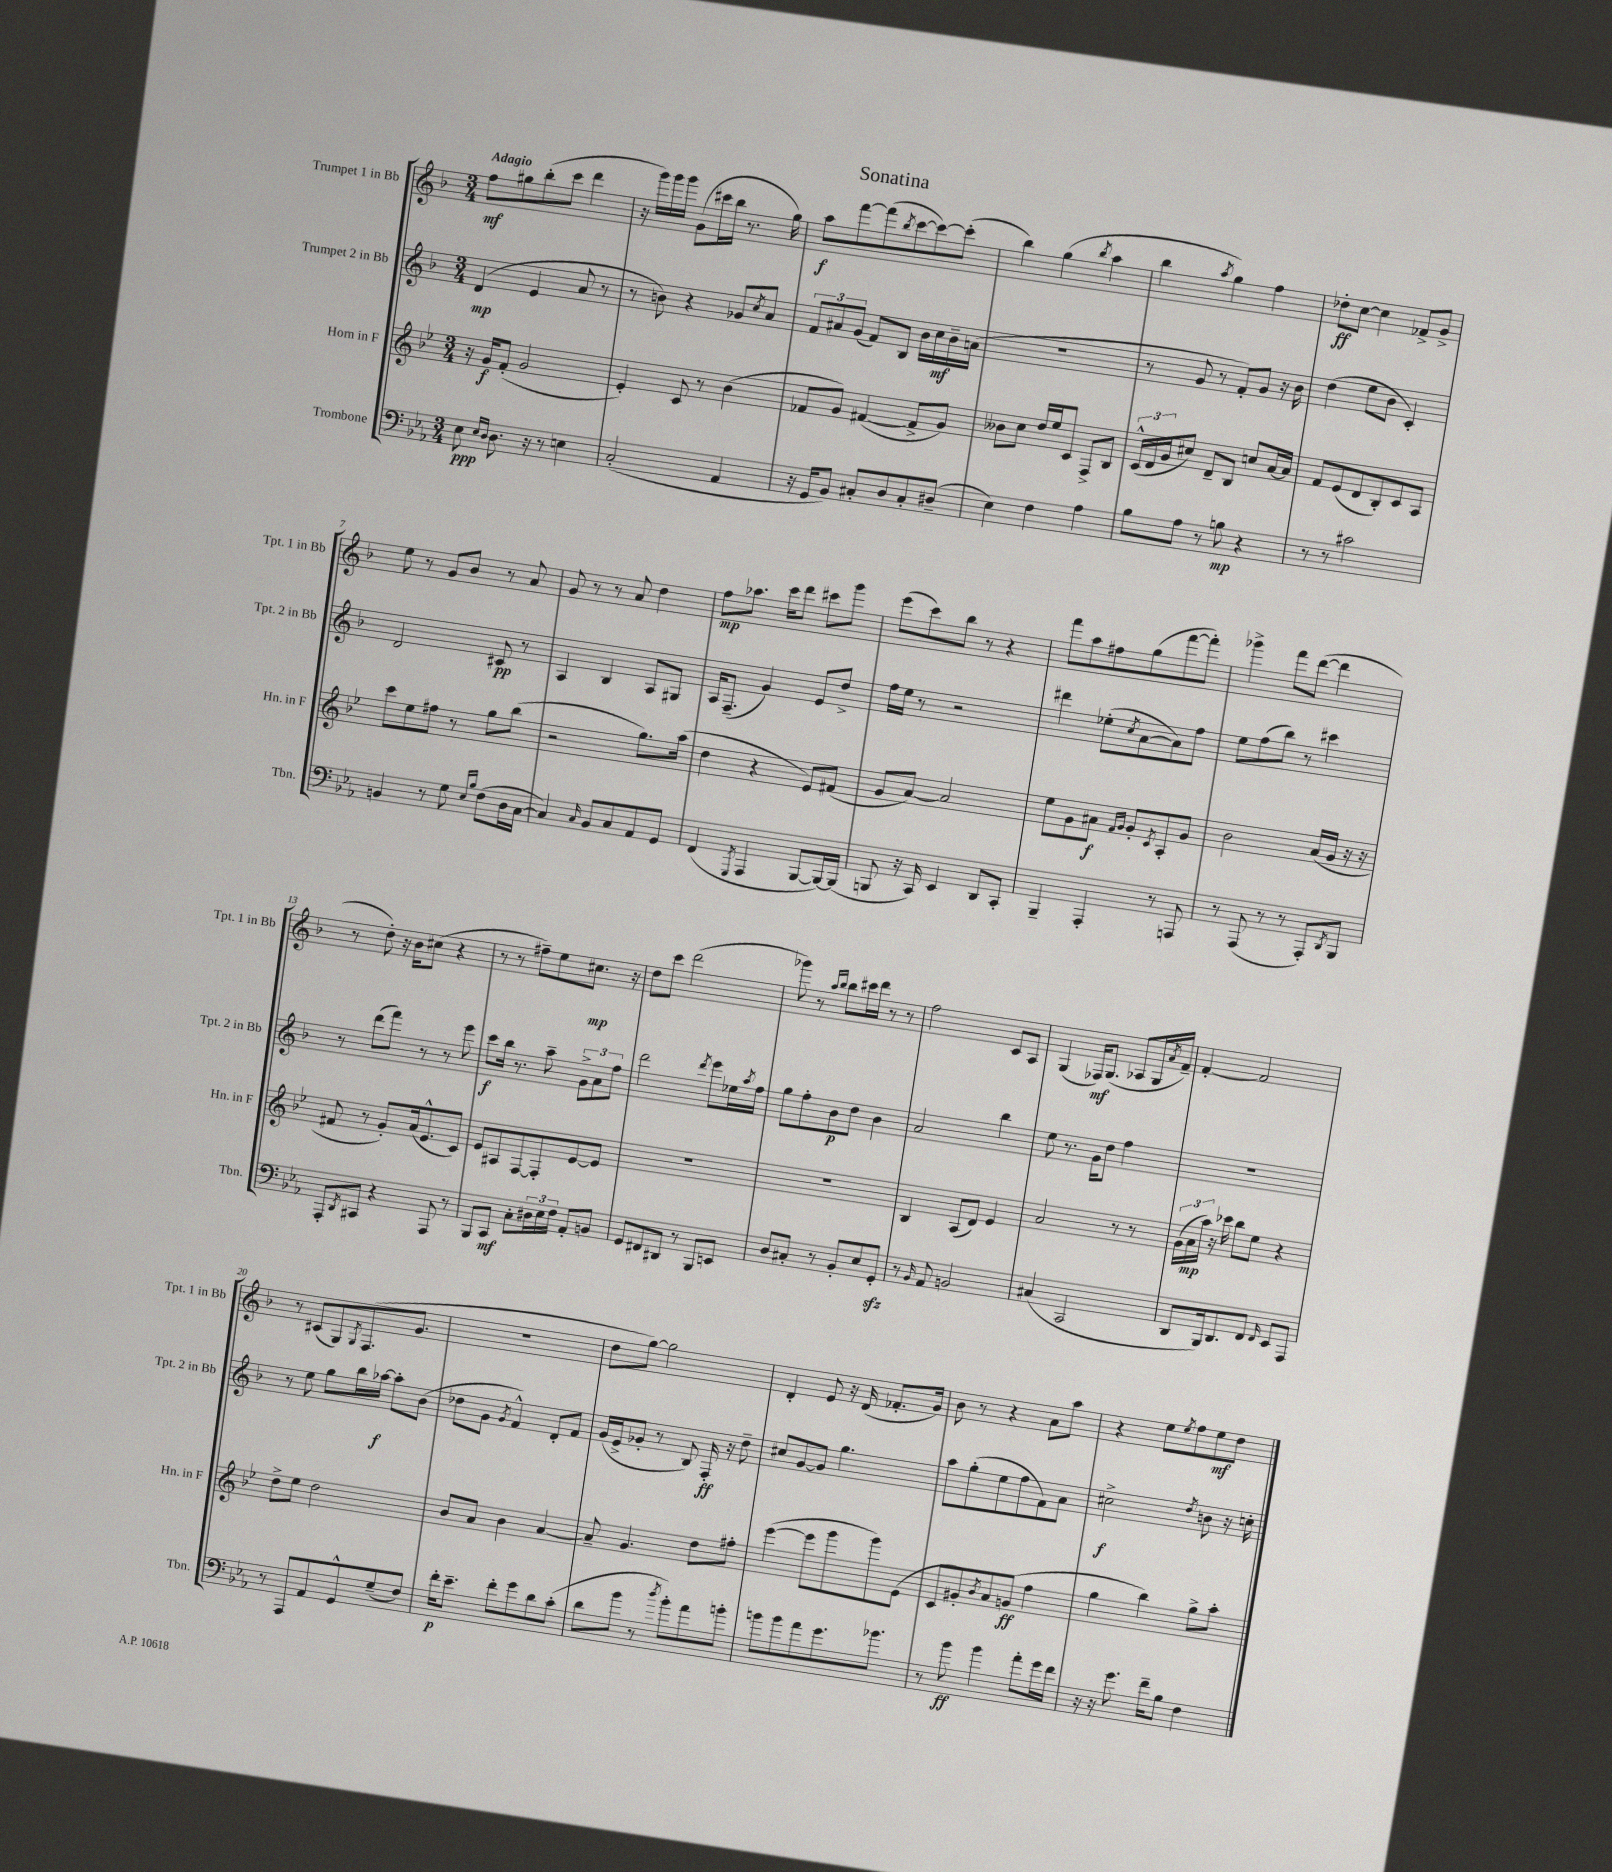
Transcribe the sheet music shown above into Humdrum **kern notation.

**kern	**dynam	**kern	**dynam	**kern	**dynam	**kern	**dynam
*part4	*part4	*part3	*part3	*part2	*part2	*part1	*part1
*staff4	*staff4	*staff3	*staff3	*staff2	*staff2	*staff1	*staff1
*I"Trombone	*	*I"Horn in F	*	*I"Trumpet 2 in Bb	*	*I"Trumpet 1 in Bb	*
*I'Tbn.	*	*I'Hn. in F	*	*I'Tpt. 2 in Bb	*	*I'Tpt. 1 in Bb	*
*clefF4	*	*clefG2	*	*clefG2	*	*clefG2	*
*k[b-e-a-]	*	*k[b-e-]	*	*k[b-]	*	*k[b-]	*
*M3/4	*	*M3/4	*	*M3/4	*	*M3/4	*
=1	=1	=1	=1	=1	=1	=1	=1
!	!	!	!	!	!	!LO:TX:a:B:t=Adagio	!
8E-\	ppp	16r	.	(4d/	mp	8ff\L	mf
.	.	16g/KL	f	.	.	.	.
16qqE-/LL	.	.	.	.	.	.	.
16qqD/JJ	.	.	.	.	.	.	.
8.D\	.	(8f'/J	.	.	.	8gg#X\	.
.	.	2g/	.	4e/	.	(8bb-'\	.
16r	.	.	.	.	.	.	.
8r	.	.	.	.	.	8ccc\J	.
4En\	.	.	.	8a/	.	4ddd\	.
.	.	.	.	8r	.	.	.
=2	=2	=2	=2	=2	=2	=2	=2
(2C'/	.	4e-'/)	.	8r	.	16r	.
.	.	.	.	.	.	16ggg\LL)	.
.	.	.	.	8bn\)	.	16ggg\	.
.	.	.	.	.	.	16ggg\JJ	.
.	.	8c/	.	4r	.	(8g\L	.
.	.	8r	.	.	.	16ccc#X\L	.
.	.	.	.	.	.	16bb-\JJ	.
4AA-/	.	(4b-\	.	8g-X/L	.	8.r	.
.	.	.	.	8qcc/	.	.	.
.	.	.	.	8a/J	.	.	.
.	.	.	.	.	.	16gg\)	.
=3	=3	=3	=3	=3	=3	=3	=3
16r	.	8f-X/L	.	12f/L	.	8aa\L	f
16GG/KL	.	.	.	.	.	.	.
.	.	.	.	12a#X/	.	.	.
8BB-/J)	.	8g/J)	.	.	.	[8fff\	.
.	.	.	.	(12g/J	.	.	.
8C#X'/L	.	([4f#X/	.	8f/L)	.	(8fff\]	.
.	.	.	.	.	.	8qbb-/	.
8D/	.	.	.	8B-/J	.	[8ccc\	.
8C#'/	.	8f#^/L]	.	16b-\LL	.	8ccc\_)	.
.	.	.	.	16cc\	mf	.	.
(8D#X~/J	.	8g/J)	.	16b-~\	.	(8ccc'\J]	.
.	.	.	.	(16an\JJ	.	.	.
=4	=4	=4	=4	=4	=4	=4	=4
4E-\)	.	8b--X\L	.	2.r	.	4bb-\)	.
.	.	8cc\J	.	.	.	.	.
4F\	.	16dd/LL	.	.	.	(4gg\	.
.	.	16ee-/J	.	.	.	.	.
.	.	8c/J	.	.	.	.	.
.	.	.	.	.	.	8qbb-/	.
4A-\	.	8F^/L	.	.	.	4aa\	.
.	.	8B-/J	.	.	.	.	.
=5	=5	=5	=5	=5	=5	=5	=5
8B-\L	.	(24c^^/LL	.	8r	.	4bb-\	.
.	.	24d/	.	.	.	.	.
.	.	24g/J	.	.	.	.	.
8A-\J	.	8cc#X/J)	.	8g/	.	.	.
.	.	.	.	.	.	8qaa/	.
8r	.	8d~/L	.	8r	.	4gg\)	.
8Bn\	mp	8B-/J	.	8f'/L)	.	.	.
4r	.	8ccn/L	.	8g/J	.	4ff\	.
.	.	[16a/L	.	16r	.	.	.
.	.	16a/JJ]	.	16b-\	.	.	.
=6	=6	=6	=6	=6	=6	=6	=6
8r	.	8f/L	.	(4dd\	.	8dd-X'\L	ff
8r	.	(8e-/	.	.	.	[8cc\J	.
2c#X\	.	8d/	.	8ee\L	.	4cc\]	.
.	.	8B-'/)	.	8b-\J	.	.	.
.	.	8c/	.	4c'/)	.	8f-X^/L	.
.	.	8A/J	.	.	.	8g^/J	.
!!LO:LB:g=z
=7	=7	=7	=7	=7	=7	=7	=7
4BBn/	.	8ccc\L	.	2d/	.	8ee\	.
.	.	8ee-\	.	.	.	8r	.
8r	.	8ff#X\J	.	.	.	8g/L	.
8G\	.	8r	.	.	.	8b-/J	.
16qqE-/LL	.	.	.	.	.	.	.
16qqB-/JJ	.	.	.	.	.	.	.
(8F\L	.	8gg\L	.	8c#X/	pp	8r	.
16D\L	.	(8bb-\J	.	8r	.	8a/	.
[16C\JJ	.	.	.	.	.	.	.
=8	=8	=8	=8	=8	=8	=8	=8
4C/])	.	2r	.	4A/	.	8g/	.
.	.	.	.	.	.	8r	.
16qqC/	.	.	.	.	.	.	.
8BB-/L	.	.	.	4B-/	.	8r	.
8C/	.	.	.	.	.	8a/	.
8AA-/	.	8.gg\L)	.	8A/L	.	4dd\	.
8GG/J	.	.	.	8G#X/J	.	.	.
.	.	(16aa\Jk	.	.	.	.	.
=9	=9	=9	=9	=9	=9	=9	=9
(4FF/	.	4dd\	.	16A/KL	.	8ff\L	mp
.	.	.	.	(8.F~/J	.	.	.
.	.	.	.	.	.	8.aa-X\J	.
8qGGG/	.	.	.	.	.	.	.
4AAA-/	.	4r	.	4g/)	.	.	.
.	.	.	.	.	.	16ccc\KL	.
.	.	.	.	.	.	8ddd\J	.
[8BBB-/L	.	8e-/L)	.	8e/L	.	8ccc#X\L	.
16BBB-/L_)	.	(8f#X/J	.	8dd^/J	.	8ggg\J	.
(16BBB-/JJ]	.	.	.	.	.	.	.
=10	=10	=10	=10	=10	=10	=10	=10
8BBBn/	.	8g/L	.	16ff\LL	.	(8eee\L	.
.	.	.	.	16ee\JJ	.	.	.
16r	.	[8a/J)	.	8r	.	8ccc\)	.
16CC/)	.	.	.	.	.	.	.
4EE-/	.	2a/]	.	2r	.	8bb-\J	.
.	.	.	.	.	.	8r	.
8DD/L	.	.	.	.	.	4r	.
8CC'/J	.	.	.	.	.	.	.
=11	=11	=11	=11	=11	=11	=11	=11
4BBB-~/	.	8ee-\L	.	4ddd#X\	.	8fff\L	.
.	.	8g\	.	.	.	8aa\	.
4AAA-'/	.	8a#X\J	f	(8ee-X'\L	.	8ff#X\	.
.	.	16qqf/LL	.	.	.	.	.
.	.	16qqg/JJ	.	8qcc/	.	.	.
.	.	8g'/L	.	[8a\	.	(8gg\	.
.	.	8qc/	.	.	.	.	.
8r	.	8A'/	.	8a\])	.	[8fff\	.
8AAAn/	.	8g/J	.	8ff\J	.	8fff'\J])	.
=12	=12	=12	=12	=12	=12	=12	=12
8r	.	2b-\	.	8ee\L	.	4ggg-X^\	.
(8AAA-/	.	.	.	(8ff\	.	.	.
8r	.	.	.	8bb-\J)	.	8fff\L	.
8r	.	.	.	8r	.	([8ddd\J	.
8AAA-'/L)	.	(16a/LL	.	4ccc#X\	.	4ddd\]	.
.	.	16g/JJ	.	.	.	.	.
8qDD/	.	.	.	.	.	.	.
8BBB-/J	.	16r	.	.	.	.	.
.	.	16r	.	.	.	.	.
!!LO:LB:g=z
=13	=13	=13	=13	=13	=13	=13	=13
8AAA-'/L	.	8f#X/	.	8r	.	8r	.
8qDD/	.	.	.	.	.	.	.
8CC#X/J	.	8r	.	(8ddd\L	.	8dd'\)	.
4r	.	8g'/L)	.	8fff\J)	.	16r	.
.	.	.	.	.	.	16b-\KL	.
.	.	(16a/k	.	8r	.	(8cc#X\J	.
.	.	8.e-^^/	.	.	.	.	.
8AAA-/	.	.	.	8r	.	4r	.
8r	.	8c/J)	.	8eee\	.	.	.
=14	=14	=14	=14	=14	=14	=14	=14
8BBB-/L	.	8e-/L	.	8ccc\L	f	8r	.
8CC/J	mf	8A#X/	.	16bb-\Jk	.	8r	.
.	.	.	.	8.r	.	.	.
8C'\L	.	[8F/	.	.	.	8ff#X~\L)	.
24D#X\L	.	8F'/]	.	8aa~\	.	8ee\	.
24E-\	.	.	.	.	.	.	.
24F\JJ	.	.	.	.	.	.	.
8AA-'/L	.	[8e-/	.	12g^\L	.	8.cc#X\J	mp
.	.	.	.	12a\	.	.	.
8BBn/J	.	8e-/J]	.	.	.	.	.
.	.	.	.	12ff\J	.	.	.
.	.	.	.	.	.	16r	.
=15	=15	=15	=15	=15	=15	=15	=15
8GG/L	.	2.r	.	2ddd\	.	8dd\L	.
8FF#X/	.	.	.	.	.	8ccc\J	.
8DD#X/J	.	.	.	.	.	(2ddd\	.
8r	.	.	.	.	.	.	.
.	.	.	.	8qddd/	.	.	.
8BBB-/L	.	.	.	8eee\L	.	.	.
8EEn/J	.	.	.	16ee-X\L	.	.	.
.	.	.	.	8qaa/	.	.	.
.	.	.	.	16ff\JJ	.	.	.
=16	=16	=16	=16	=16	=16	=16	=16
8D/L	.	2.r	.	8gg\L	.	8ggg-X\)	.
8C#X'/J	.	.	.	8ff'\	.	8r	.
.	.	.	.	.	.	16qqaa/LL	.
.	.	.	.	.	.	16qqbb-/JJ	.
8r	.	.	.	8b-\	p	8bb-\L	.
8BB-'/L	.	.	.	8dd\J	.	16ccc#X\L	.
.	.	.	.	.	.	16ddd\JJ	.
8E-/	.	.	.	4b-\	.	8r	.
8GGzz'/J	.	.	.	.	.	8r	.
=17	=17	=17	=17	=17	=17	=17	=17
8r	.	4B-/	.	2a/	.	2ff\	.
16qqBB-/	.	.	.	.	.	.	.
8AA-/	.	.	.	.	.	.	.
2BBn/	.	(8A/L	.	.	.	.	.
.	.	8d/J)	.	.	.	.	.
.	.	4e-/	.	4bb-\	.	8c/L	.
.	.	.	.	.	.	8A/J	.
=18	=18	=18	=18	=18	=18	=18	=18
(4C#X/	.	2a/	.	8ee\	.	(4G/	.
.	.	.	.	8.r	.	.	.
2CC/	.	.	.	.	.	16F-X/KL)	mf
.	.	.	.	16g\KL	.	(8.G/J	.
.	.	.	.	8dd\J	.	.	.
.	.	8r	.	4ff\	.	8A-X/L	.
.	.	8r	.	.	.	16G/L	.
.	.	.	.	.	.	8qa/	.
.	.	.	.	.	.	16f~/JJ)	.
=19	=19	=19	=19	=19	=19	=19	=19
8DD/L	.	(24g\LL	.	2.r	.	[4f'/	.
.	.	24a\	mp	.	.	.	.
.	.	24aa\JJ)	.	.	.	.	.
16BBB-/k)	.	16r	.	.	.	.	.
8.DD/	.	16ccc-X\	.	.	.	.	.
.	.	8bb-\L	.	.	.	2f/]	.
8FF/J	.	8ee-\J	.	.	.	.	.
16qqFF/	.	.	.	.	.	.	.
8EE-/L	.	4r	.	.	.	.	.
8AAA-/J	.	.	.	.	.	.	.
!!LO:LB:g=z
=20	=20	=20	=20	=20	=20	=20	=20
8r	.	8dd^\L	.	8r	.	8r	.
8AAA-/L	.	8ee-\J	.	8ee\	.	(8c#X/L	.
8AA-/	.	2dd\	.	8gg\L	.	8G/)	.
.	.	.	.	.	.	8qG/	.
8GG^^/	.	.	.	16bb-\L	.	(8.F/	.
.	.	.	.	[16aa-X\JJ	f	.	.
(8G~/	.	.	.	8aa-'\L]	.	.	.
.	.	.	.	.	.	8.g/J	.
8F/J)	.	.	.	(8b-\J	.	.	.
=21	=21	=21	=21	=21	=21	=21	=21
16f'\KL	p	8b-/L	.	8dd-X\L	.	2.r	.
8.e-~\J	.	.	.	.	.	.	.
.	.	8a/J	.	8g\J	.	.	.
.	.	.	.	8qg/	.	.	.
8f'\L	.	4b-\	.	4f^^/)	.	.	.
8g\	.	.	.	.	.	.	.
8d\	.	[4a/	.	8d'/L	.	.	.
(8c'\J	.	.	.	8f/J	.	.	.
=22	=22	=22	=22	=22	=22	=22	=22
8d\L	.	8a~/]	.	(16g/LL	.	8dd\L	.
.	.	.	.	16e^/J	.	.	.
8b-\J	.	4.g/	.	8g-X'/J	.	[8gg\J)	.
8r	.	.	.	8r	.	2gg\]	.
8qdd/	.	.	.	.	.	.	.
8b-'\L)	.	.	.	8B-/)	.	.	.
8a-\	.	8dd\L	.	16F'/	ff	.	.
.	.	.	.	16r	.	.	.
8bn'\J	.	8ff#X'\J	.	8dd~\	.	.	.
=23	=23	=23	=23	=23	=23	=23	=23
8bn\L	.	([4eee-\	.	8cc#X/L	.	4d'/	.
8b\	.	.	.	[8g/	.	.	.
8a-\	.	8eee-\L]	.	8g/J]	.	8e/	.
8.g\	.	8ggg\	.	4.gg\	.	16r	.
.	.	.	.	.	.	(16d/	.
.	.	8ggg\)	.	.	.	8.f-X'/L	.
8.b-X\J	.	.	.	.	.	.	.
.	.	(8e-\J	.	.	.	.	.
.	.	.	.	.	.	16g/Jk)	.
=24	=24	=24	=24	=24	=24	=24	=24
8r	.	8c/L	.	8aa\L	.	8b-\	.
8b-\	ff	8g#X'/)	.	(8gg'\	.	8r	.
.	.	8qb-/	.	.	.	.	.
4b-\	.	8a/	.	8ee\	.	4r	.
.	.	(8gn/J	ff	8ff\	.	.	.
8a-'\L	.	4ff\	.	8f\)	.	8a\L	.
16g\L	.	.	.	8a\J	.	8aa\J	.
16f\JJ	.	.	.	.	.	.	.
=25	=25	=25	=25	=25	=25	=25	=25
16r	.	4gg\	.	2cc#X^\	f	4r	.
16r	.	.	.	.	.	.	.
8.g\	.	.	.	.	.	.	.
.	.	4bb-\)	.	.	.	8ee\L	.
16f~\KL	.	.	.	.	.	.	.
.	.	.	.	.	.	8qee/	.
8B-\J	.	.	.	.	.	8ff\	.
.	.	.	.	8qdd/	.	.	.
4F\	.	8gg^\L	.	8bn\	.	8ee\	mf
.	.	8aa'\J	.	16r	.	8dd\J	.
.	.	.	.	16ccn'\	.	.	.
==	==	==	==	==	==	==	==
*-	*-	*-	*-	*-	*-	*-	*-
